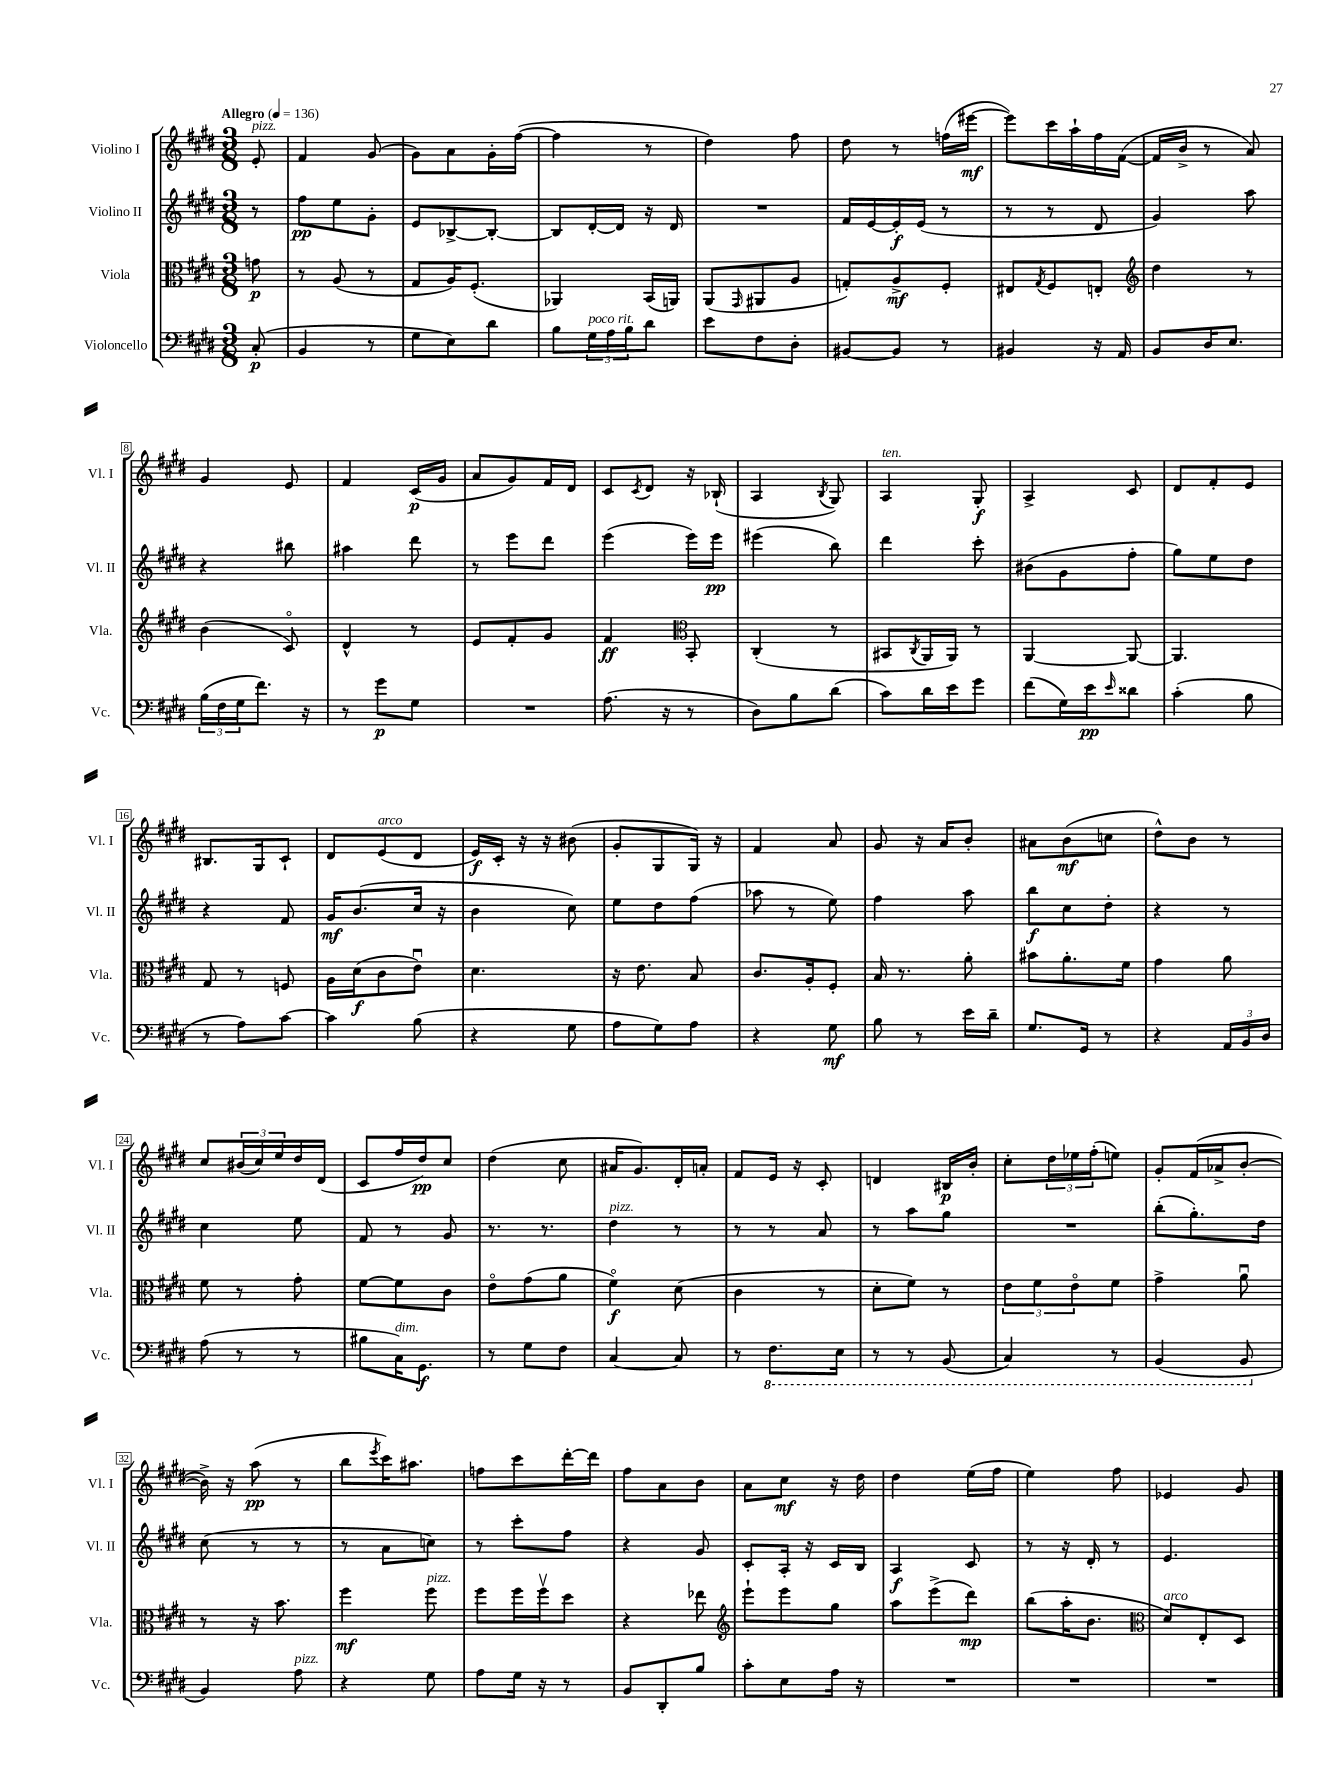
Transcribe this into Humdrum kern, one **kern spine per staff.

**kern	**dynam	**kern	**dynam	**kern	**dynam	**kern	**dynam
*part4	*part4	*part3	*part3	*part2	*part2	*part1	*part1
*staff4	*staff4	*staff3	*staff3	*staff2	*staff2	*staff1	*staff1
*I"Violoncello	*	*I"Viola	*	*I"Violino II	*	*I"Violino I	*
*I'Vc.	*	*I'Vla.	*	*I'Vl. II	*	*I'Vl. I	*
*clefF4	*	*clefC3	*	*clefG2	*	*clefG2	*
*k[f#c#g#d#]	*	*k[f#c#g#d#]	*	*k[f#c#g#d#]	*	*k[f#c#g#d#]	*
*M3/8	*	*M3/8	*	*M3/8	*	*M3/8	*
*MM136	*	*MM136	*	*MM136	*	*MM136	*
=	=	=	=	=	=	=	=
!	!	!	!	!	!	!LO:TX:a:B:t=Allegro	!
!	!	!	!	!	!	!LO:TX:a:i:t=pizz.	!
(8C#'/	p	8gn\	p	8r	.	8e'/	.
=1	=1	=1	=1	=1	=1	=1	=1
4BB/	.	8r	.	8ff#\L	pp	4f#/	.
.	.	(8A/	.	8ee\	.	.	.
8r	.	8r	.	8g#'\J	.	(8g#/	.
=2	=2	=2	=2	=2	=2	=2	=2
8G#\L	.	8G#/L	.	8e/L	.	8g#\L)	.
8E\)	.	16A/K)	.	[8B-X^/	.	8a\	.
.	.	(8.F#'/J	.	.	.	.	.
8d#\J	.	.	.	8B-'/J_	.	16g#'\L	.
.	.	.	.	.	.	([16ff#\JJ	.
=3	=3	=3	=3	=3	=3	=3	=3
8B\L	.	4AA-X/)	.	8B-/L]	.	4ff#\]	.
!LO:TX:a:i:t=poco rit.	!	!	!	!	!	!	!
24G#\L	.	.	.	[16d#'/L	.	.	.
24A\	.	.	.	.	.	.	.
.	.	.	.	16d#/JJ]	.	.	.
24B\J	.	.	.	.	.	.	.
8d#\J	.	(16BB/LL	.	16r	.	8r	.
.	.	16AAn/JJ)	.	16d#/	.	.	.
=4	=4	=4	=4	=4	=4	=4	=4
8e\L	.	(8AA/L	.	4.r	.	4dd#\)	.
.	.	16qqGG#/	.	.	.	.	.
8F#\	.	8AA#X/	.	.	.	.	.
8D#'\J	.	8A/J	.	.	.	8ff#\	.
=5	=5	=5	=5	=5	=5	=5	=5
[8BB#X/L	.	8Gn'/L)	.	16f#/LL	.	8dd#\	.
.	.	.	.	[16e/	.	.	.
8BB#/J]	.	8A^/	mf	16e'/]	f	8r	.
.	.	.	.	(16e/JJ	.	.	.
8r	.	8F#'/J	.	8r	.	(16ffn\LL	.
.	.	.	.	.	.	[16eee#X\JJ	mf
=6	=6	=6	=6	=6	=6	=6	=6
4BB#X/	.	8E#X/L	.	8r	.	8eee#\L])	.
.	.	8qG#/	.	.	.	.	.
.	.	8F#/	.	8r	.	16ccc#\L	.
.	.	.	.	.	.	16aa`\	.
16r	.	8En'/J	.	8d#/	.	16ff#\	.
16AA/	.	.	.	.	.	([16f#\JJ	.
=7	=7	=7	=7	=7	=7	=7	=7
*	*	*clefG2	*	*	*	*	*
8BB/L	.	4dd#\	.	4g#/)	.	16f#/LL]	.
.	.	.	.	.	.	16b^/JJ	.
16D#/K	.	.	.	.	.	8r	.
8.E/J	.	.	.	.	.	.	.
.	.	8r	.	8aa\	.	8a/)	.
!!LO:LB:g=z
=8	=8	=8	=8	=8	=8	=8	=8
(24B\LL	.	(4b\	.	4r	.	4g#/	.
24F#\	.	.	.	.	.	.	.
24G#\J	.	.	.	.	.	.	.
8.f#\J)	.	.	.	.	.	.	.
.	.	8c#/)	.	8bb#X\	.	8e/	.
16r	.	.	.	.	.	.	.
=9	=9	=9	=9	=9	=9	=9	=9
8r	.	4d#^^/	.	4aa#X\	.	4f#/	.
8g#\L	p	.	.	.	.	.	.
8G#\J	.	8r	.	8ddd#\	.	(16c#/LL	p
.	.	.	.	.	.	16g#/JJ	.
=10	=10	=10	=10	=10	=10	=10	=10
4.r	.	8e/L	.	8r	.	8a/L	.
.	.	8f#'/	.	8eee\L	.	8g#/)	.
.	.	8g#/J	.	8ddd#\J	.	16f#/L	.
.	.	.	.	.	.	16d#/JJ	.
=11	=11	=11	=11	=11	=11	=11	=11
(8.A\	.	4f#/	ff	(4eee\	.	8c#/L	.
.	.	.	.	.	.	8qc#/	.
.	.	.	.	.	.	8d#/J	.
16r	.	.	.	.	.	.	.
*	*	*clefC3	*	*	*	*	*
8r	.	8BB'/	.	16eee\LL)	.	16r	.
.	.	.	.	16eee\JJ	pp	(16B-X`/	.
=12	=12	=12	=12	=12	=12	=12	=12
8D#\L)	.	(4C#'/	.	(4eee#X\	.	4A/	.
8B\	.	.	.	.	.	.	.
.	.	.	.	.	.	8qB/	.
(8d#\J	.	8r	.	8bb\)	.	8G#/)	.
=13	=13	=13	=13	=13	=13	=13	=13
!	!	!	!	!	!	!LO:TX:a:i:t=ten.	!
8c#\L)	.	8BB#X/L	.	4ddd#\	.	4A/	.
.	.	8qC#/	.	.	.	.	.
16d#\L	.	16AA/L	.	.	.	.	.
16e\J	.	16AA/JJ)	.	.	.	.	.
8g#\J	.	8r	.	8ccc#'\	.	8G#'/	f
=14	=14	=14	=14	=14	=14	=14	=14
(8f#\L	.	[4AA/	.	(8b#X\L	.	4A^/	.
16G#\L)	.	.	.	8g#\	.	.	.
16e\J	pp	.	.	.	.	.	.
16qqe/	.	.	.	.	.	.	.
8d##X\J	.	8AA/_	.	8ff#'\J	.	8c#/	.
=15	=15	=15	=15	=15	=15	=15	=15
(4c#'\	.	4.AA/]	.	8gg#\L)	.	8d#/L	.
.	.	.	.	8ee\	.	8f#'/	.
8B\	.	.	.	8dd#\J	.	8e/J	.
!!LO:LB:g=z
=16	=16	=16	=16	=16	=16	=16	=16
8r	.	8G#/	.	4r	.	8.B#X/L	.
8A\L)	.	8r	.	.	.	.	.
.	.	.	.	.	.	16G#/k	.
[8c#\J	.	8Fn/	.	8f#/	.	8c#`/J	.
=17	=17	=17	=17	=17	=17	=17	=17
4c#\]	.	16A\LL	.	16g#/KL	mf	8d#/L	.
.	.	(16d#\J	f	(8.b/	.	.	.
!	!	!	!	!	!	!LO:TX:a:i:t=arco	!
.	.	8c#\	.	.	.	(8e/	.
(8B\	.	8eu\J)	.	16cc#/Jk	.	8d#/J	.
.	.	.	.	16r	.	.	.
=18	=18	=18	=18	=18	=18	=18	=18
4r	.	4.d#\	.	4b\	.	16e/LL)	f
.	.	.	.	.	.	16c#'/JJ	.
.	.	.	.	.	.	16r	.
.	.	.	.	.	.	16r	.
8G#\	.	.	.	8cc#\)	.	(8b#X\	.
=19	=19	=19	=19	=19	=19	=19	=19
8A\L	.	16r	.	8ee\L	.	8g#'/L	.
.	.	8.e\	.	.	.	.	.
8G#\)	.	.	.	8dd#\	.	8G#/	.
8A\J	.	8B/	.	(8ff#\J	.	16G#/Jk)	.
.	.	.	.	.	.	16r	.
=20	=20	=20	=20	=20	=20	=20	=20
4r	.	8.c#/L	.	8aa-X\	.	4f#/	.
.	.	.	.	8r	.	.	.
.	.	16A'/k	.	.	.	.	.
8G#\	mf	8F#'/J	.	8ee\)	.	8a/	.
=21	=21	=21	=21	=21	=21	=21	=21
8B\	.	16B/	.	4ff#\	.	8g#/	.
.	.	8.r	.	.	.	.	.
8r	.	.	.	.	.	16r	.
.	.	.	.	.	.	16a/KL	.
16e\LL	.	8a'\	.	8aa\	.	8b'/J	.
16d#~\JJ	.	.	.	.	.	.	.
=22	=22	=22	=22	=22	=22	=22	=22
8.G#/L	.	8b#X\L	.	8bb\L	f	8a#X\L	.
.	.	8.a'\	.	8cc#\	.	(8b\	mf
16GG#/Jk	.	.	.	.	.	.	.
8r	.	.	.	8dd#'\J	.	8ccn\J	.
.	.	16f#\Jk	.	.	.	.	.
=23	=23	=23	=23	=23	=23	=23	=23
4r	.	4g#\	.	4r	.	8dd#^^\L)	.
.	.	.	.	.	.	8b\J	.
24AA/LL	.	8a\	.	8r	.	8r	.
24BB/	.	.	.	.	.	.	.
24D#/JJ	.	.	.	.	.	.	.
!!LO:LB:g=z
=24	=24	=24	=24	=24	=24	=24	=24
(8A\	.	8f#\	.	4cc#\	.	8cc#/L	.
8r	.	8r	.	.	.	(24b#X/L	.
.	.	.	.	.	.	24cc#/)	.
.	.	.	.	.	.	24ee/	.
8r	.	8g#'\	.	8ee\	.	16dd#/	.
.	.	.	.	.	.	(16d#/JJ	.
=25	=25	=25	=25	=25	=25	=25	=25
8B#X\L	.	[8f#\L	.	8f#/	.	8c#/L	.
!LO:TX:a:i:t=dim.	!	!	!	!	!	!	!
16C#\K)	.	8f#\]	.	8r	.	16ff#/L	.
8.GG#\J	f	.	.	.	.	16dd#/J)	pp
.	.	8c#\J	.	8g#/	.	8cc#/J	.
=26	=26	=26	=26	=26	=26	=26	=26
8r	.	8e\L	.	8.r	.	(4dd#\	.
8G#\L	.	(8g#\	.	.	.	.	.
.	.	.	.	8.r	.	.	.
8F#\J	.	8a\J	.	.	.	8cc#\	.
=27	=27	=27	=27	=27	=27	=27	=27
!	!	!	!	!LO:TX:a:i:t=pizz.	!	!	!
[4C#/	.	4f#\)	f	4dd#\	.	16a#X/KL	.
.	.	.	.	.	.	8.g#/)	.
8C#/]	.	(8d#\	.	8r	.	16d#'/L	.
.	.	.	.	.	.	16an'/JJ	.
=28	=28	=28	=28	=28	=28	=28	=28
8r	.	4c#\	.	8r	.	8f#/L	.
*8ba	*	*	*	*	*	*	*
8.FF#\L	.	.	.	8r	.	16e/Jk	.
.	.	.	.	.	.	16r	.
.	.	8r	.	8a/	.	8c#'/	.
16EE\Jk	.	.	.	.	.	.	.
=29	=29	=29	=29	=29	=29	=29	=29
8r	.	8d#'\L	.	8r	.	4dn/	.
8r	.	8f#\J)	.	8aa\L	.	.	.
(8BBB/	.	8r	.	8gg#\J	.	16B#X/LL	p
.	.	.	.	.	.	16b'/JJ	.
=30	=30	=30	=30	=30	=30	=30	=30
4CC#/)	.	12e\L	.	4.r	.	8cc#'\L	.
.	.	12f#\	.	.	.	.	.
.	.	.	.	.	.	24dd#\L	.
.	.	12e\	.	.	.	24ee-X\	.
.	.	.	.	.	.	(24ff#'\J	.
8r	.	8f#\J	.	.	.	8een\J)	.
=31	=31	=31	=31	=31	=31	=31	=31
(4BBB/	.	4g#^\	.	(8bb'\L	.	8g#'/L	.
.	.	.	.	8.gg#'\)	.	(16f#/L	.
.	.	.	.	.	.	16a-X^/J	.
8BBB/	.	8au\	.	.	.	[8b'/J	.
.	.	.	.	16dd#\Jk	.	.	.
!!LO:LB:g=z
=32	=32	=32	=32	=32	=32	=32	=32
*X8ba	*	*	*	*	*	*	*
4BB/)	.	8r	.	(8cc#\	.	16b^\])	.
.	.	.	.	.	.	16r	.
.	.	16r	.	8r	.	(8aa\	pp
.	.	8.b\	.	.	.	.	.
!LO:TX:a:i:t=pizz.	!	!	!	!	!	!	!
8A\	.	.	.	8r	.	8r	.
=33	=33	=33	=33	=33	=33	=33	=33
4r	.	4ff#\	mf	8r	.	8bb\L	.
.	.	.	.	.	.	8qeee/	.
.	.	.	.	8a\L	.	16ccc#\K)	.
.	.	.	.	.	.	8.aa#X\J	.
!	!	!LO:TX:a:i:t=pizz.	!	!	!	!	!
8G#\	.	8ff#\	.	8ccn\J)	.	.	.
=34	=34	=34	=34	=34	=34	=34	=34
8A\L	.	8ff#\L	.	8r	.	8ffn\L	.
16G#\Jk	.	16ff#\L	.	8ccc#'\L	.	8ccc#\	.
16r	.	16ff#v\J	.	.	.	.	.
8r	.	8dd#\J	.	8ff#\J	.	[16ddd#'\L	.
.	.	.	.	.	.	16ddd#\JJ]	.
=35	=35	=35	=35	=35	=35	=35	=35
8BB/L	.	4r	.	4r	.	8ff#\L	.
8DD#'/	.	.	.	.	.	8a\	.
8B/J	.	8ee-X\	.	8g#/	.	8b\J	.
=36	=36	=36	=36	=36	=36	=36	=36
*	*	*clefG2	*	*	*	*	*
8c#'\L	.	8eee`\L	.	8c#'/L	.	8a\L	.
8E\	.	8eee\	.	16A'/Jk	.	8cc#\J	mf
.	.	.	.	16r	.	.	.
16A\Jk	.	8gg#\J	.	16c#/LL	.	16r	.
16r	.	.	.	16B/JJ	.	16dd#\	.
=37	=37	=37	=37	=37	=37	=37	=37
4.r	.	8aa\L	.	4A/	f	4dd#\	.
.	.	(8eee^\	.	.	.	.	.
.	.	8ddd#\J)	mp	8c#/	.	(16ee\LL	.
.	.	.	.	.	.	16ff#\JJ	.
=38	=38	=38	=38	=38	=38	=38	=38
4.r	.	(8bb\L	.	8r	.	4ee\)	.
.	.	16aa'\K	.	16r	.	.	.
.	.	8.b\J	.	16d#'/	.	.	.
.	.	.	.	8r	.	8ff#\	.
=39	=39	=39	=39	=39	=39	=39	=39
*	*	*clefC3	*	*	*	*	*
!	!	!LO:TX:a:i:t=arco	!	!	!	!	!
4.r	.	8d#/L)	.	4.e/	.	4e-X/	.
.	.	8E'/	.	.	.	.	.
.	.	8D#/J	.	.	.	8g#/	.
==	==	==	==	==	==	==	==
*-	*-	*-	*-	*-	*-	*-	*-
